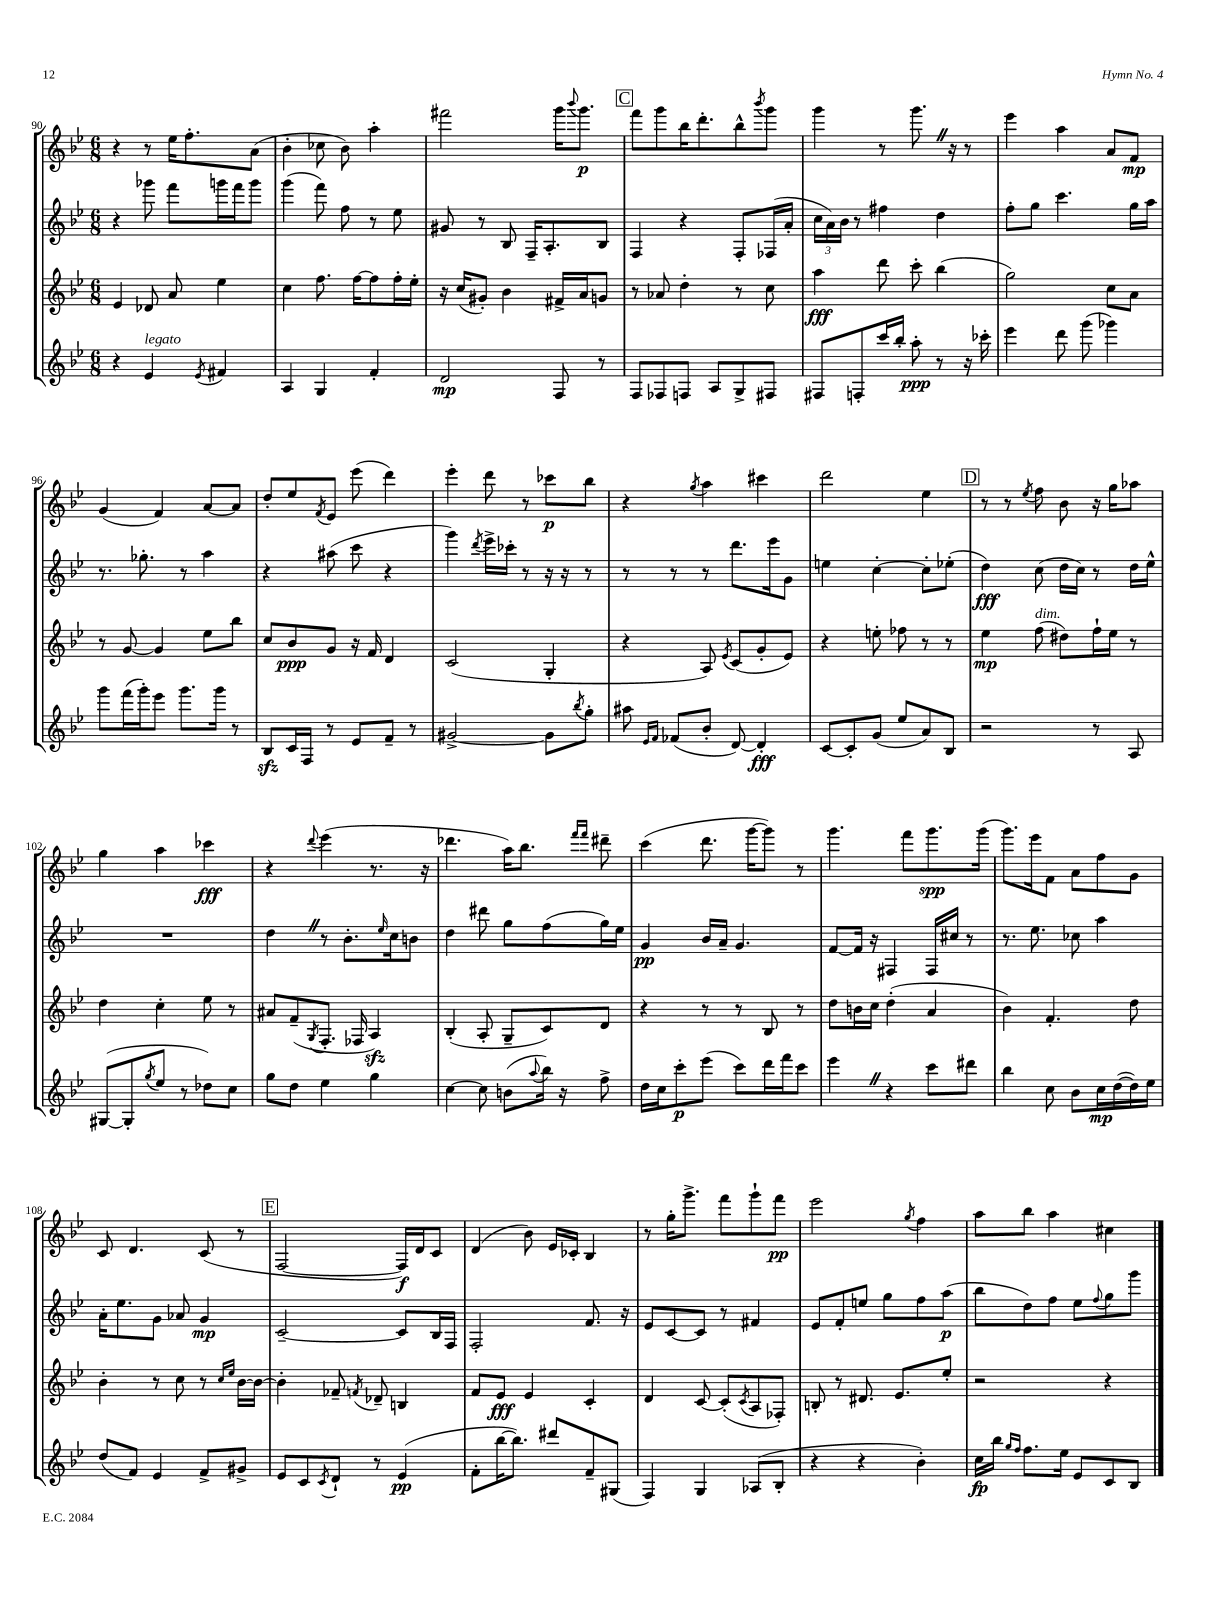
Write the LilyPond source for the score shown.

<<
\new StaffGroup <<
\new Staff = "s0" {
    \clef treble \key bes \major \numericTimeSignature \time 6/8
    r4 r8 ees''16 f''8.-. a'8( |
    bes'4-. ces''8 bes'8) a''4-. |
    fis'''2 g'''16 \appoggiatura { bes'''8 } g'''8.\p |
    \mark \markup { \box "C" } f'''8 g'''8 bes''16 d'''8.-. bes''8-^ \acciaccatura { bes'''8 } g'''8 |
    g'''4 r8 g'''8. \once \override BreathingSign.text = \markup { \musicglyph "scripts.caesura.straight" } \breathe r16 r8 |
    ees'''4 a''4 a'8 f'8\mp |
    g'4( f'4) a'8~ a'8 |
    d''8-. ees''8 \acciaccatura { f'8 } ees'8 ees'''8( d'''4) |
    ees'''4-. d'''8 r8 ces'''8\p bes''8 |
    r4 \acciaccatura { g''8 } a''4 cis'''4 |
    d'''2 ees''4 |
    \mark \markup { \box "D" } r8 r8 \acciaccatura { ees''8 } f''8 bes'8 r16 g''16 aes''8 |
    g''4 a''4 ces'''4\fff |
    r4 \appoggiatura { d'''8 } ees'''4( r8. r16 |
    des'''4. a''16) bes''8. \grace { f'''16 f'''16 } dis'''8-- |
    c'''4( d'''8. g'''16~ g'''8) r8 |
    g'''4. f'''8 g'''8.\spp g'''16( |
    g'''8.) ees'''16 f'8 a'8 f''8 g'8 |
    c'8 d'4. c'8( r8 |
    \mark \markup { \box "E" } f2~ f16\f) d'16 c'8 |
    d'4( bes'8) ees'16 ces'16-. bes4 |
    r8 g''16-. g'''8.-> f'''8 g'''8-! f'''8\pp |
    ees'''2 \acciaccatura { g''8 } f''4 |
    a''8 bes''8 a''4 cis''4 \bar "|." |
}
\new Staff = "s1" {
    \clef treble \key bes \major \numericTimeSignature \time 6/8
    r4 ges'''8 f'''8 g'''16 f'''16 g'''8 |
    g'''4( f'''8) f''8 r8 ees''8 |
    gis'8 r8 bes8 f16-- a8.-. bes8 |
    \mark \markup { \box "C" } f4 r4 f8-. fes16( a'16-. |
    \tuplet 3/2 { c''16 a'16) bes'16 } r8 fis''4 d''4 |
    f''8-. g''8 c'''4. g''16 a''16 |
    r8. ges''8.-. r8 a''4 |
    r4 ais''8( c'''8 r4 |
    g'''4) \acciaccatura { d'''8 } ees'''16-> ces'''16-. r8 r16 r16 r8 |
    r8 r8 r8 d'''8. ees'''16 g'8 |
    e''4 c''4~-. c''8-. ees''8-.( |
    \mark \markup { \box "D" } d''4\fff) c''8( d''16 c''16) r8 d''16 ees''16-^ |
    R2. |
    d''4 \once \override BreathingSign.text = \markup { \musicglyph "scripts.caesura.straight" } \breathe r8 bes'8.-. \grace { ees''16 } c''16 b'8 |
    d''4 dis'''8 g''8 f''8( g''16) ees''16 |
    g'4\pp bes'16 a'16-- g'4. |
    f'8~ f'16 r16 fis4 fis16 cis''16 r8 |
    r8. ees''8. ces''8 a''4 |
    a'16-. ees''8. g'8 aes'8 g'4\mp |
    \mark \markup { \box "E" } c'2~-- c'8 bes16 f16 |
    f2-. f'8. r16 |
    ees'8 c'8~ c'8 r8 fis'4 |
    ees'8 f'8-. e''8 g''8 f''8 a''8\p( |
    bes''8 d''8) f''8 ees''8 \appoggiatura { f''8 } g''8 g'''8 \bar "|." |
}
\new Staff = "s2" {
    \clef treble \key bes \major \numericTimeSignature \time 6/8
    ees'4 des'8 a'8 ees''4 |
    c''4 f''8. f''16~ f''8 f''16-. ees''16-. |
    r16 c''16( gis'8-.) bes'4 fis'16-> a'16 g'8 |
    \mark \markup { \box "C" } r8 aes'8 d''4-. r8 c''8 |
    a''4\fff d'''8 c'''8-. bes''4( |
    g''2) c''8 a'8 |
    r8 g'8~ g'4 ees''8 bes''8 |
    c''8 bes'8\ppp g'8 r16 f'16 d'4 |
    c'2( g4-. |
    r4 a8) \acciaccatura { ees'8 } c'8( g'8-. ees'8) |
    r4 e''8-. fes''8 r8 r8 |
    \mark \markup { \box "D" } ees''4\mp f''8^\markup { \italic "dim." }( dis''8) f''16-! ees''16 r8 |
    d''4 c''4-. ees''8 r8 |
    ais'8 f'8--( \acciaccatura { g8 } f8.-. fes16 a4\sfz) |
    bes4-.( a8-. g8-- c'8) d'8 |
    r4 r8 r8 bes8 r8 |
    d''8 b'16 c''16 d''4-.( a'4 |
    bes'4) f'4.-. d''8 |
    bes'4-. r8 c''8 r8 \grace { c''16 ees''16 } bes'16~ bes'16~ |
    \mark \markup { \box "E" } bes'4-. fes'8-- \acciaccatura { f'8 } des'8-- b4 |
    f'8 ees'8\fff ees'4 c'4-. |
    d'4 c'8~ c'8-.( \acciaccatura { c'8 } a8 fes8-.) |
    b8-. r8 dis'8. ees'8. ees''8-. |
    r2 r4 \bar "|." |
}
\new Staff = "s3" {
    \clef treble \key bes \major \numericTimeSignature \time 6/8
    r4 ees'4^\markup { \italic "legato" } \acciaccatura { ees'8 } fis'4 |
    a4 g4 f'4-. |
    d'2\mp f8 r8 |
    \mark \markup { \box "C" } f8 fes8 f8 a8 g8-> fis8 |
    fis8 f8-. c'''16 bes''16-. a''8-.\ppp r8 r16 ces'''16-. |
    ees'''4 d'''8 g'''8( ges'''4) |
    g'''8 f'''16( g'''16-.) ees'''8 g'''8. g'''16 r8 |
    bes8\sfz c'16 f16 r8 ees'8 f'8-- r8 |
    gis'2~-> gis'8 \acciaccatura { bes''8 } g''8-. |
    ais''8 \grace { ees'16 f'16 } fes'8( bes'8-. d'8~) d'4-.\fff |
    c'8~ c'8-. g'8( ees''8 a'8) bes8 |
    \mark \markup { \box "D" } r2 r8 a8 |
    gis8~( gis8-. \acciaccatura { g''8 } ees''8 r8 des''8) c''8 |
    g''8 d''8 ees''4 g''4 |
    c''4~ c''8 b'8( \appoggiatura { a''8 } bes''16) r16 f''8-> |
    d''16 c''16 c'''8-.\p ees'''8( c'''8) d'''16 f'''16 c'''8 |
    ees'''4 \once \override BreathingSign.text = \markup { \musicglyph "scripts.caesura.straight" } \breathe r4 c'''8 dis'''8 |
    bes''4 c''8 bes'8 c''16\mp d''16~( d''16) ees''16 |
    d''8( f'8) ees'4 f'8-> gis'8-> |
    \mark \markup { \box "E" } ees'8 c'8 \acciaccatura { c'8 } d'8-! r8 ees'4\pp( |
    f'8-. bes''16~ bes''8.) dis'''8 f'8-- gis8( |
    f4) g4 aes8( bes8-. |
    r4 r4 bes'4-.) |
    c''16\fp bes''16 \grace { g''16 f''16 } f''8. ees''16 ees'8 c'8 bes8 \bar "|." |
}
>>
>>
\layout { \context { \Score currentBarNumber = #90 } }
